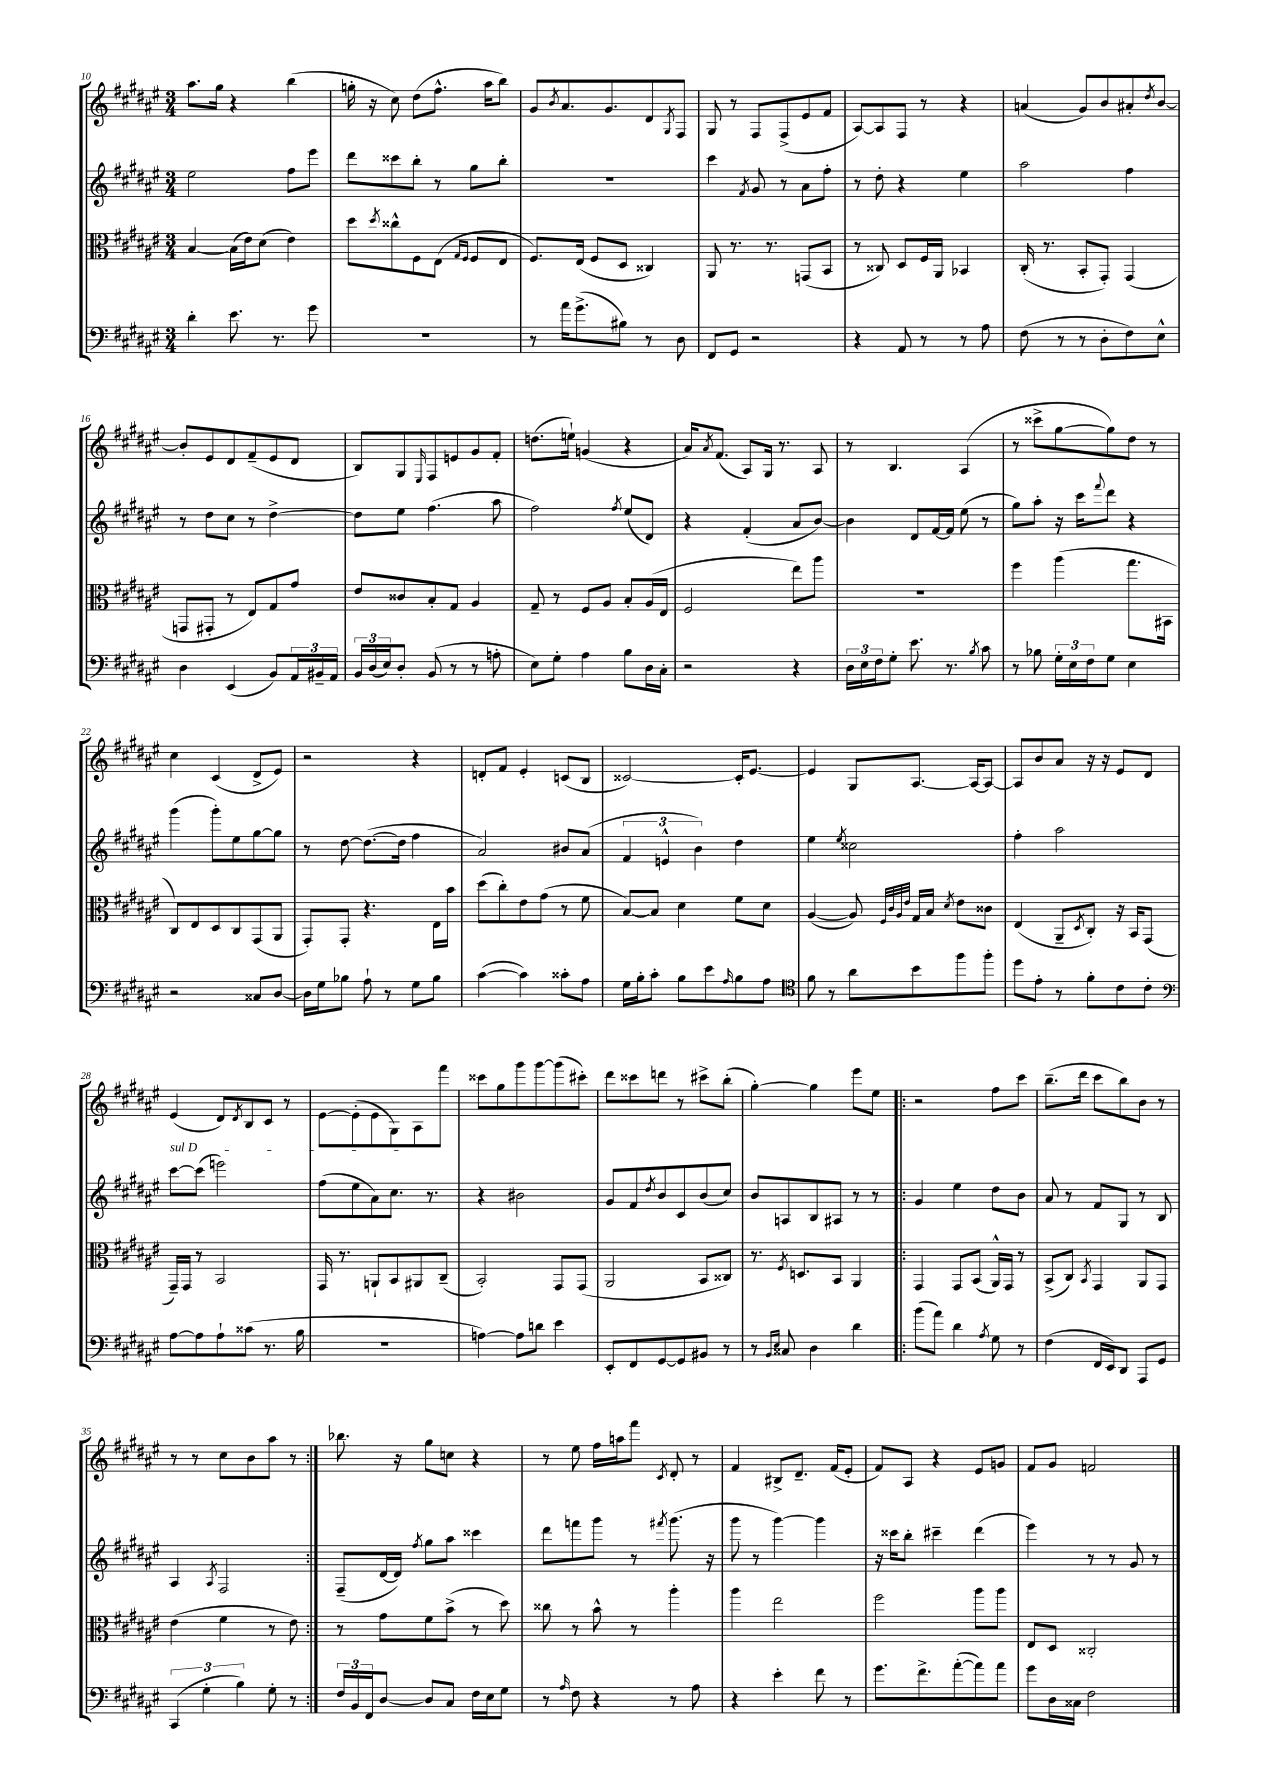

**kern	**kern	**kern	**kern
*staff4	*staff3	*staff2	*staff1
*clefF4	*clefC3	*clefG2	*clefG2
*k[f#c#g#d#a#e#]	*k[f#c#g#d#a#e#]	*k[f#c#g#d#a#e#]	*k[f#c#g#d#a#e#]
*M3/4	*M3/4	*M3/4	*M3/4
4d#'	[4B	2ee#	8.aa#
.	.	.	16gg#
8.e#	(16B]	.	4r
.	16e#)	.	.
.	(8d#	.	.
8.r	.	.	.
.	4e#)	8ff#	(4bb
8g#	.	8eee#	.
=	=	=	=
2.r	8dd#	8ddd#	16gg'
.	.	.	16r
.	8qdd#	.	.
.	8cc##^^	8ccc##	8cc#)
.	8F#	8bb'	(8dd#
.	(8E#	8r	8.ff#^^
.	16qqG#	.	.
.	16qqF#	.	.
.	8F#	8gg#	.
.	.	.	16aa#
.	8E#	8bb'	8bb)
=	=	=	=
8r	8.F#)	2.r	8g#
.	.	.	8qb
16a#	.	.	8.a#
(8.g#^	(16E#	.	.
.	8F#	.	.
.	.	.	8.g#
8B#)	8D#	.	.
8r	4C##)	.	8d#
.	.	.	8qG#
8D#	.	.	8F#
=	=	=	=
8FF#	8AA#	4ccc#	8G#
8GG#	8.r	.	8r
.	.	8qf#	.
2r	.	8g#	8F#
.	8.r	.	.
.	.	8r	(8F#^
.	(8GG	8a#	8e#
.	8BB	8ff#'	8f#
=	=	=	=
4r	8r	8r	[8A#)
.	8C##)	8dd#'	8A#]
8AA#	8D#	4r	8F#
8r	16F#	.	8r
.	16AA#	.	.
8r	4BB-	4ee#	4r
8A#	.	.	.
=	=	=	=
(8F#	(16C#'	2aa#	(4a
.	8.r	.	.
8r	.	.	.
8r	8BB'	.	8g#)
8D#'	8GG#')	.	8b
8F#)	(4GG#	4ff#	8a#'
.	.	.	8qdd#
8E#^^	.	.	[8b
=	=	=	=
4D#	8GG	8r	8b']
.	8GG#'	8dd#	8e#
(4EE#	8r	8cc#	8d#
.	8E#)	8r	(8f#~
8BB)	8G#	[4dd#^	8e#
24AA#	8g#	.	8d#
24BB#~	.	.	.
24AA#	.	.	.
=	=	=	=
24BB	8e#	8dd#]	8B)
(24D#	.	.	.
24E#)	.	.	.
8D#'	8c##	8ee#	8G#
.	.	.	16qqE#
(8BB	8B'	(4.ff#	8F#
8r	8G#	.	8e
8r	4A#	.	8g#
8A'	.	8aa#	8f#'
=	=	=	=
8E#)	8G#~	2ff#)	(8.dd
8G#'	8r	.	.
.	.	.	16ee`)
4A#	8F#	.	(4g
.	8A#	.	.
.	.	8qff#	.
8B	8B'	(8ee#	4r
16D#	(16A#	8d#)	.
16C#'	16E#	.	.
=	=	=	=
2r	2F#	4r	16a#)
.	.	.	8qa#
.	.	.	(8.f#
.	.	(4f#'	8A#)
.	.	.	16G#
.	.	.	8.r
4r	8ee#)	8a#	.
.	8aa#	[8b)	8A#
=	=	=	=
24D#	2.r	4b]	8r
24E#	.	.	.
24F#	.	.	.
8G#'	.	.	4.B
8.e#	.	8d#	.
.	.	[16f#	.
8.r	.	16f#]	.
.	.	(8ee#	(4A#
8qB	.	.	.
8c#	.	8r	.
=	=	=	=
8r	4ff#	8gg#)	8r
8B-	.	8aa#'	8ccc##^
24G#'	(4aa#	16r	[8gg#
24E#	.	.	.
.	.	16ccc#	.
24F#	.	.	.
.	.	8qqfff#	.
8G#	.	8ddd#	8gg#])
4E#	8.gg#	4r	8dd#
.	.	.	8r
.	16BB#	.	.
=	=	=	=
2r	8C#)	(4ggg#	4cc#
.	8E#	.	.
.	8D#	8ggg#')	(4c#
.	8C#	8ee#	.
8C##	(8GG#	[8gg#	8d#^
[8D#	8AA#	8gg#]	8e#)
=	=	=	=
16D#]	8GG#')	8r	2r
16G#	.	.	.
8B-	8GG#'	[8dd#	.
8A#`	4.r	(8.dd#_	.
8r	.	.	.
.	.	16dd#]	.
8G#	.	4ff#	4r
8B-	16E#	.	.
.	16b	.	.
=	=	=	=
([4c#	(8dd#	2a#)	8d'
.	8cc#')	.	8f#
4c#])	8e#	.	4e#'
.	(8g#	.	.
8c##'	8r	8b#	(8c
8A#	8f#	(8a#	8B
=	=	=	=
16G#	[8B)	6f#	[2c##)
16B'	.	.	.
8c#'	8B]	.	.
.	.	6e^^	.
8B	4d#	.	.
.	.	6b)	.
8e#	.	.	.
16qqA#	.	.	.
8B	8f#	4dd#	16c##']
.	.	.	[8.e#
8A#	8d#	.	.
=	=	=	=
*clefC4	*	*	*
8f#	([4A#	4ee#	4e#]
8r	.	.	.
.	.	8qee#	.
8a#	8A#])	2cc##	8G#
.	32qqF#	.	.
.	32qqc#	.	.
.	32qqA#	.	.
.	32qqe#	.	.
8b	16G#	.	[8.A#
.	16B	.	.
.	8qd#	.	.
8ff#	8e#	.	.
.	.	.	16A#_
8ff#'	8c##	.	8A#_
=	=	=	=
8dd#	(4E#	4ff#'	8A#]
8e#'	.	.	8b
8r	8AA#~	2aa#	8a#
.	8qD#	.	.
8f#'	8C#')	.	16r
.	.	.	16r
8c#	16r	.	8e#
.	16BB	.	.
8c#'	(8GG#	.	8d#
=	=	=	=
*clefF4	*	*	*
[8A#	16GG#~)	[8ccc#	(4e#
.	16GG#	.	.
8A#]	8r	(8ccc#]	.
8A#`	2BB	2eee)	8d#)
.	.	.	8qd#
(8c##	.	.	8B
8.r	.	.	8c#
.	.	.	8r
16B	.	.	.
=	=	=	=
2.r	16GG#	(8ff#	[8e#
.	8.r	.	.
.	.	8ee#	(8e#']
.	8AA`	8a#)	8e#
.	8BB	8.cc#	8G#)
.	8AA#	.	8A#
.	.	8.r	.
.	(8C#~	.	8fff#
=	=	=	=
[4A)	2BB')	4r	8ccc##
.	.	.	8gg#
8A]	.	2b#	8ggg#
8d	.	.	[8ggg#
4e#	8GG#	.	(8ggg#]
.	(8GG#	.	8ccc#')
=	=	=	=
8EE#'	2AA#	8g#	8ddd#
8FF#	.	8f#	8ccc##
.	.	8qdd#	.
[8GG#	.	8b	8ddd
8GG#]	.	8c#	8r
8BB#	8BB	(8b	8ccc#^
8r	8C##)	8cc#)	(8bb'
=	=	=	=
8r	8.r	8b	[4gg#')
16qqBB	.	.	.
16qqE#	.	.	.
8C##	.	8A	.
.	8qF#	.	.
.	8.D	.	.
4D#	.	8B	4gg#]
.	8BB	8A#	.
4d#	4AA#	8r	8eee#
.	.	8r	8ee#
=!|:	=!|:	=!|:	=!|:
(8b	4GG#	4g#	2r
8a#)	.	.	.
4d#	8GG#	4ee#	.
.	(8BB	.	.
8qA#	.	.	.
8G#	16AA#^^)	8dd#	8ff#
.	16GG#	.	.
8r	8r	8b	8ccc#
=	=	=	=
(4F#	(8BB^	8a#	(8.bb~
.	8C#)	8r	.
.	.	.	16ddd#
.	8qBB	.	.
16FF#	4GG#	8f#	8ccc#
16EE#)	.	.	.
8DD#	.	8G#	8bb)
8AAA#	8AA#	8r	8b
8GG#	8GG#	8B	8r
=	=	=	=
(6CC#	(4e#	4A#	8r
.	.	.	8r
6G#'	.	.	.
.	.	8qA#	.
.	4f#	2F#	8cc#
6B)	.	.	.
.	.	.	8b
8G#'	8r	.	8aa#
8r	8e#)	.	8r
=:|!	=:|!	=:|!	=:|!
24F#	8r	(8F#~	8.bb-
24BB	.	.	.
24FF#	.	.	.
[8D#	8g#	[16d#	.
.	.	16d#])	16r
.	.	8qff#	.
8D#]	8f#	8gg#	8gg#
8C#	(8b^	8aa#	8cc
16F#	8r	4ccc##	4r
16E#	.	.	.
8G#	8dd#)	.	.
=	=	=	=
8r	8cc##	8ddd#	8r
16qqA#	.	.	.
8F#	8r	8fff	8ee#
4r	8b^^	8ggg#	16ff#
.	.	.	16aa
.	8r	8r	8fff#
.	.	8qfff#	8qc#
8r	4aa#'	(8.ggg#	8d#'
8A#	.	.	8r
.	.	16r	.
=	=	=	=
4r	4aa#	8ggg#	4f#
.	.	8r	.
4e#'	2ee#	[4ggg#)	8B#^
.	.	.	8.d#~
8f#	.	4ggg#]	.
.	.	.	(16f#
8r	.	.	8e#'
=	=	=	=
8.g#	2ff#	16r	8f#)
.	.	16ccc##	.
.	.	8bb'	8A#
8.f#^	.	.	.
.	.	4ccc#~	4r
([8a#'	.	.	.
8a#])	8aa#	(4ddd#	8e#
8a#	8aa#	.	8g
=	=	=	=
8g#	8E#	4eee#)	8f#
16D#	8D#	.	8g#
16C##	.	.	.
2F#	2C##'	8r	2f
.	.	8r	.
.	.	8g#	.
.	.	8r	.
==	==	==	==
*-	*-	*-	*-
